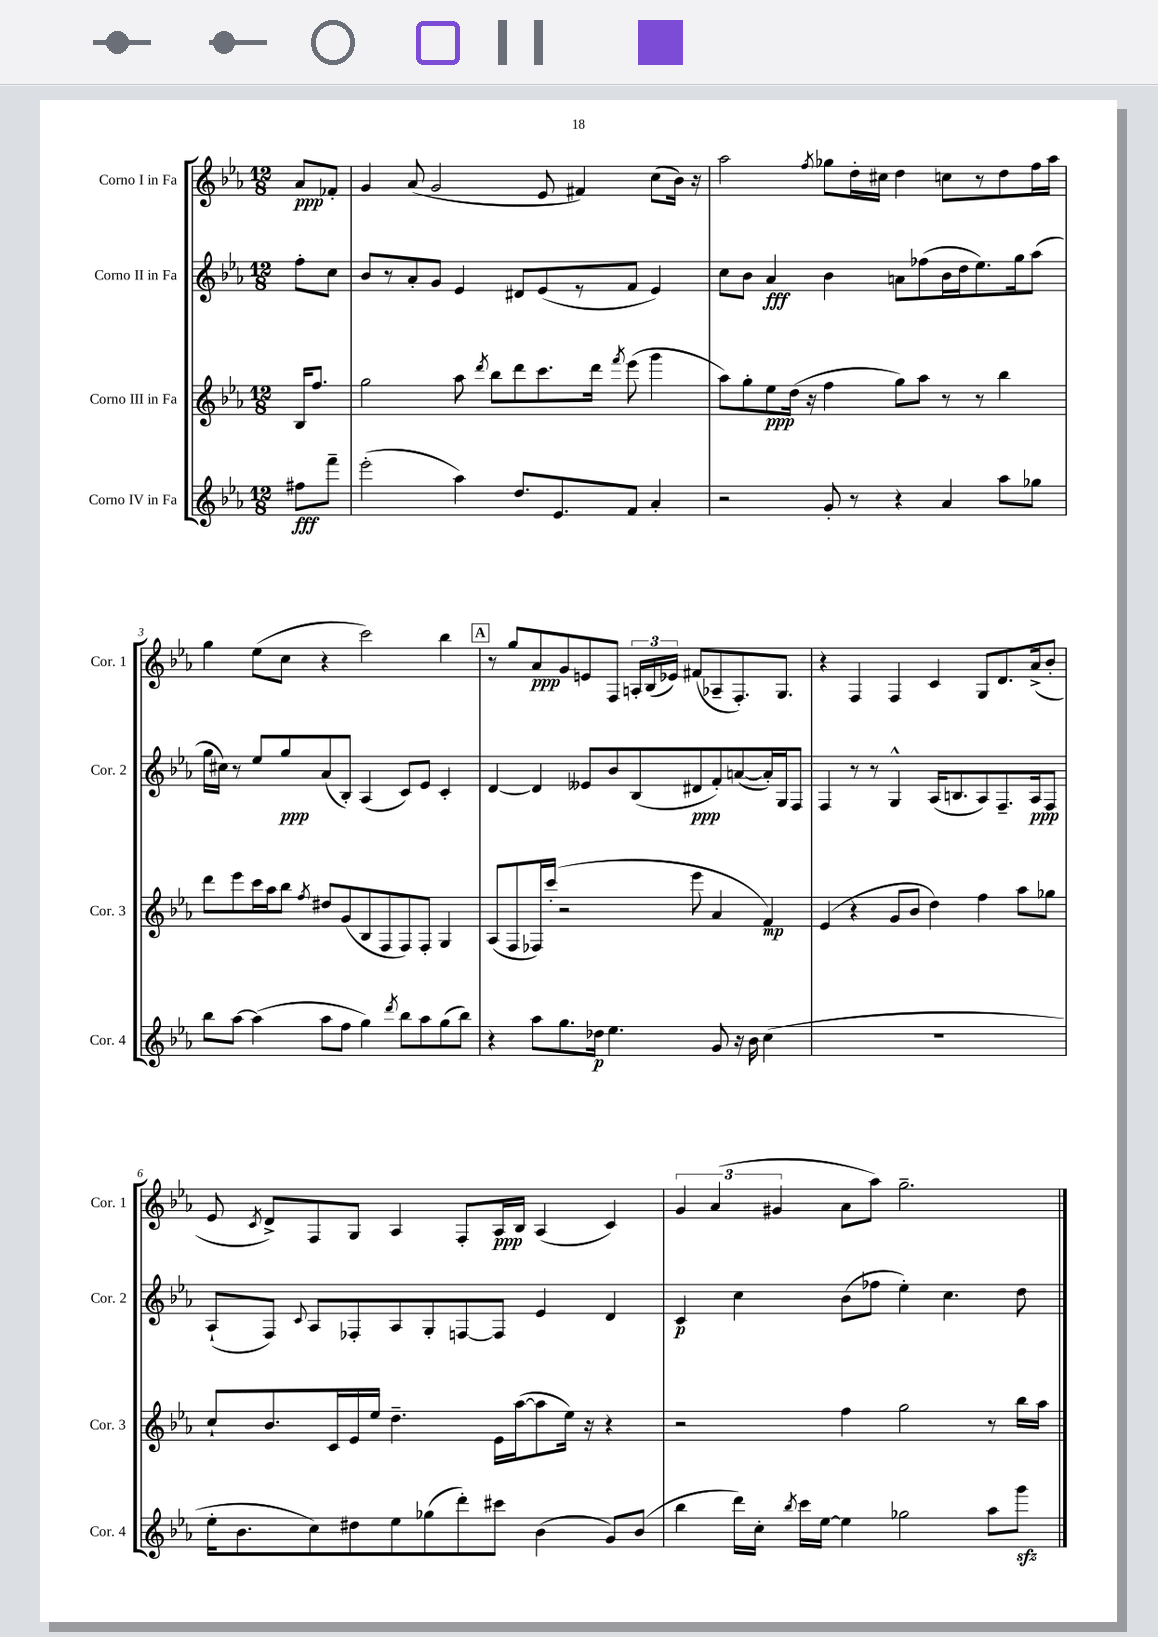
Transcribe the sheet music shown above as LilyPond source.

<<
\new StaffGroup <<
\new Staff = "s0" \with { instrumentName = "Corno I in Fa" shortInstrumentName = "Cor. 1" } {
    \clef treble \key ees \major \numericTimeSignature \time 12/8 \partial 4
    \autoBeamOff aes'8[\ppp fes'8]-. |
    g'4 aes'8( g'2 ees'8 fis'4) c''8[( bes'16]) r16 |
    aes''2 \acciaccatura { f''8 } ges''8[ d''16-. cis''16] d''4 c''8[ r8 d''8 f''16 aes''16] |
    g''4 ees''8[( c''8] r4 c'''2) bes''4 |
    \mark \markup { \box "A" } r8 g''8[ aes'8\ppp g'8 e'8 f8] \tuplet 3/2 { a16[-. bes16( ees'16]) } fis'8[( aes8-- f8.-.) g8.] |
    r4 f4 f4 c'4 g8[ d'8. aes'16->( bes'8]-. |
    ees'8 \acciaccatura { c'8 } d'8[->) f8 g8] aes4 f8[-. aes16\ppp bes16] aes4( c'4) |
    \tuplet 3/2 { g'4 aes'4( gis'4 } aes'8[ aes''8]) g''2.-- \bar "|." |
}
\new Staff = "s1" \with { instrumentName = "Corno II in Fa" shortInstrumentName = "Cor. 2" } {
    \clef treble \key ees \major \numericTimeSignature \time 12/8 \partial 4
    \autoBeamOff f''8[-. c''8] |
    bes'8[ r8 aes'8-. g'8] ees'4 dis'8[ ees'8( r8 f'8] ees'4) |
    c''8[ bes'8] aes'4\fff bes'4 a'8[ fes''8( bes'16 d''16 ees''8.) g''16 aes''8]( |
    g''16[ cis''16]) r8 ees''8[ g''8\ppp aes'8( bes8]-.) aes4( c'8[) ees'8] c'4-. |
    \mark \markup { \box "A" } d'4~ d'4 eeses'8[ bes'8 bes8( dis'8\ppp f'8-.) a'8~( a'16-.) g16 f8] |
    f4 r8 r8 g4-^ aes16[( b8. aes8) f8.-- aes16\ppp f8] |
    aes8[-!( f8]) \appoggiatura { c'8 } aes8[ fes8-. aes8 g8-. f8~ f8] ees'4 d'4 |
    c'4\p c''4 bes'8[( fes''8] ees''4-.) c''4. d''8 \bar "|." |
}
\new Staff = "s2" \with { instrumentName = "Corno III in Fa" shortInstrumentName = "Cor. 3" } {
    \clef treble \key ees \major \numericTimeSignature \time 12/8 \partial 4
    \autoBeamOff bes16[ f''8.] |
    g''2 aes''8 \acciaccatura { d'''8 } bes''8[ d'''8 c'''8. d'''16] \acciaccatura { f'''8 } ees'''8( g'''4 |
    aes''8[) g''8-. ees''8\ppp d''16]( r16 f''4 g''8[) aes''8] r8 r8 bes''4 |
    d'''8[ ees'''8 c'''16 aes''16 bes''8] \acciaccatura { f''8 } dis''8[ g'8( bes8 f8 f8) f8]-. g4 |
    \mark \markup { \box "A" } aes8[( f8 fes16) c'''16]-.( r2 ees'''8 aes'4 f'4\mp) |
    ees'4( r4 g'8[ bes'8] d''4) f''4 aes''8[ ges''8] |
    c''8[-! bes'8. c'16 ees'16 ees''16] d''4.-- ees'16[ aes''16~( aes''8 ees''16]) r16 r4 |
    r2 f''4 g''2 r8 bes''16[ aes''16] \bar "|." |
}
\new Staff = "s3" \with { instrumentName = "Corno IV in Fa" shortInstrumentName = "Cor. 4" } {
    \clef treble \key ees \major \numericTimeSignature \time 12/8 \partial 4
    \autoBeamOff fis''8[\fff f'''8]-- |
    ees'''2-.( aes''4) d''8.[ ees'8. f'8] aes'4-. |
    r2 g'8-. r8 r4 aes'4 aes''8[ ges''8] |
    bes''8[ aes''8]~ aes''4( aes''8[ f''8] g''4) \acciaccatura { d'''8 } bes''8[ aes''8 g''8( bes''8]) |
    \mark \markup { \box "A" } r4 aes''8[ g''8. des''16]\p ees''4. g'8 r16 bes'16 c''4( |
    R1. |
    ees''16[-. bes'8. c''8) dis''8 ees''8 ges''8( d'''8-.) cis'''8] bes'4( g'8[) bes'8]( |
    bes''4 d'''16[) c''16]-. \acciaccatura { bes''8 } c'''16[ ees''16]~ ees''4 ges''2 aes''8[ g'''8]\sfz \bar "|." |
}
>>
>>
